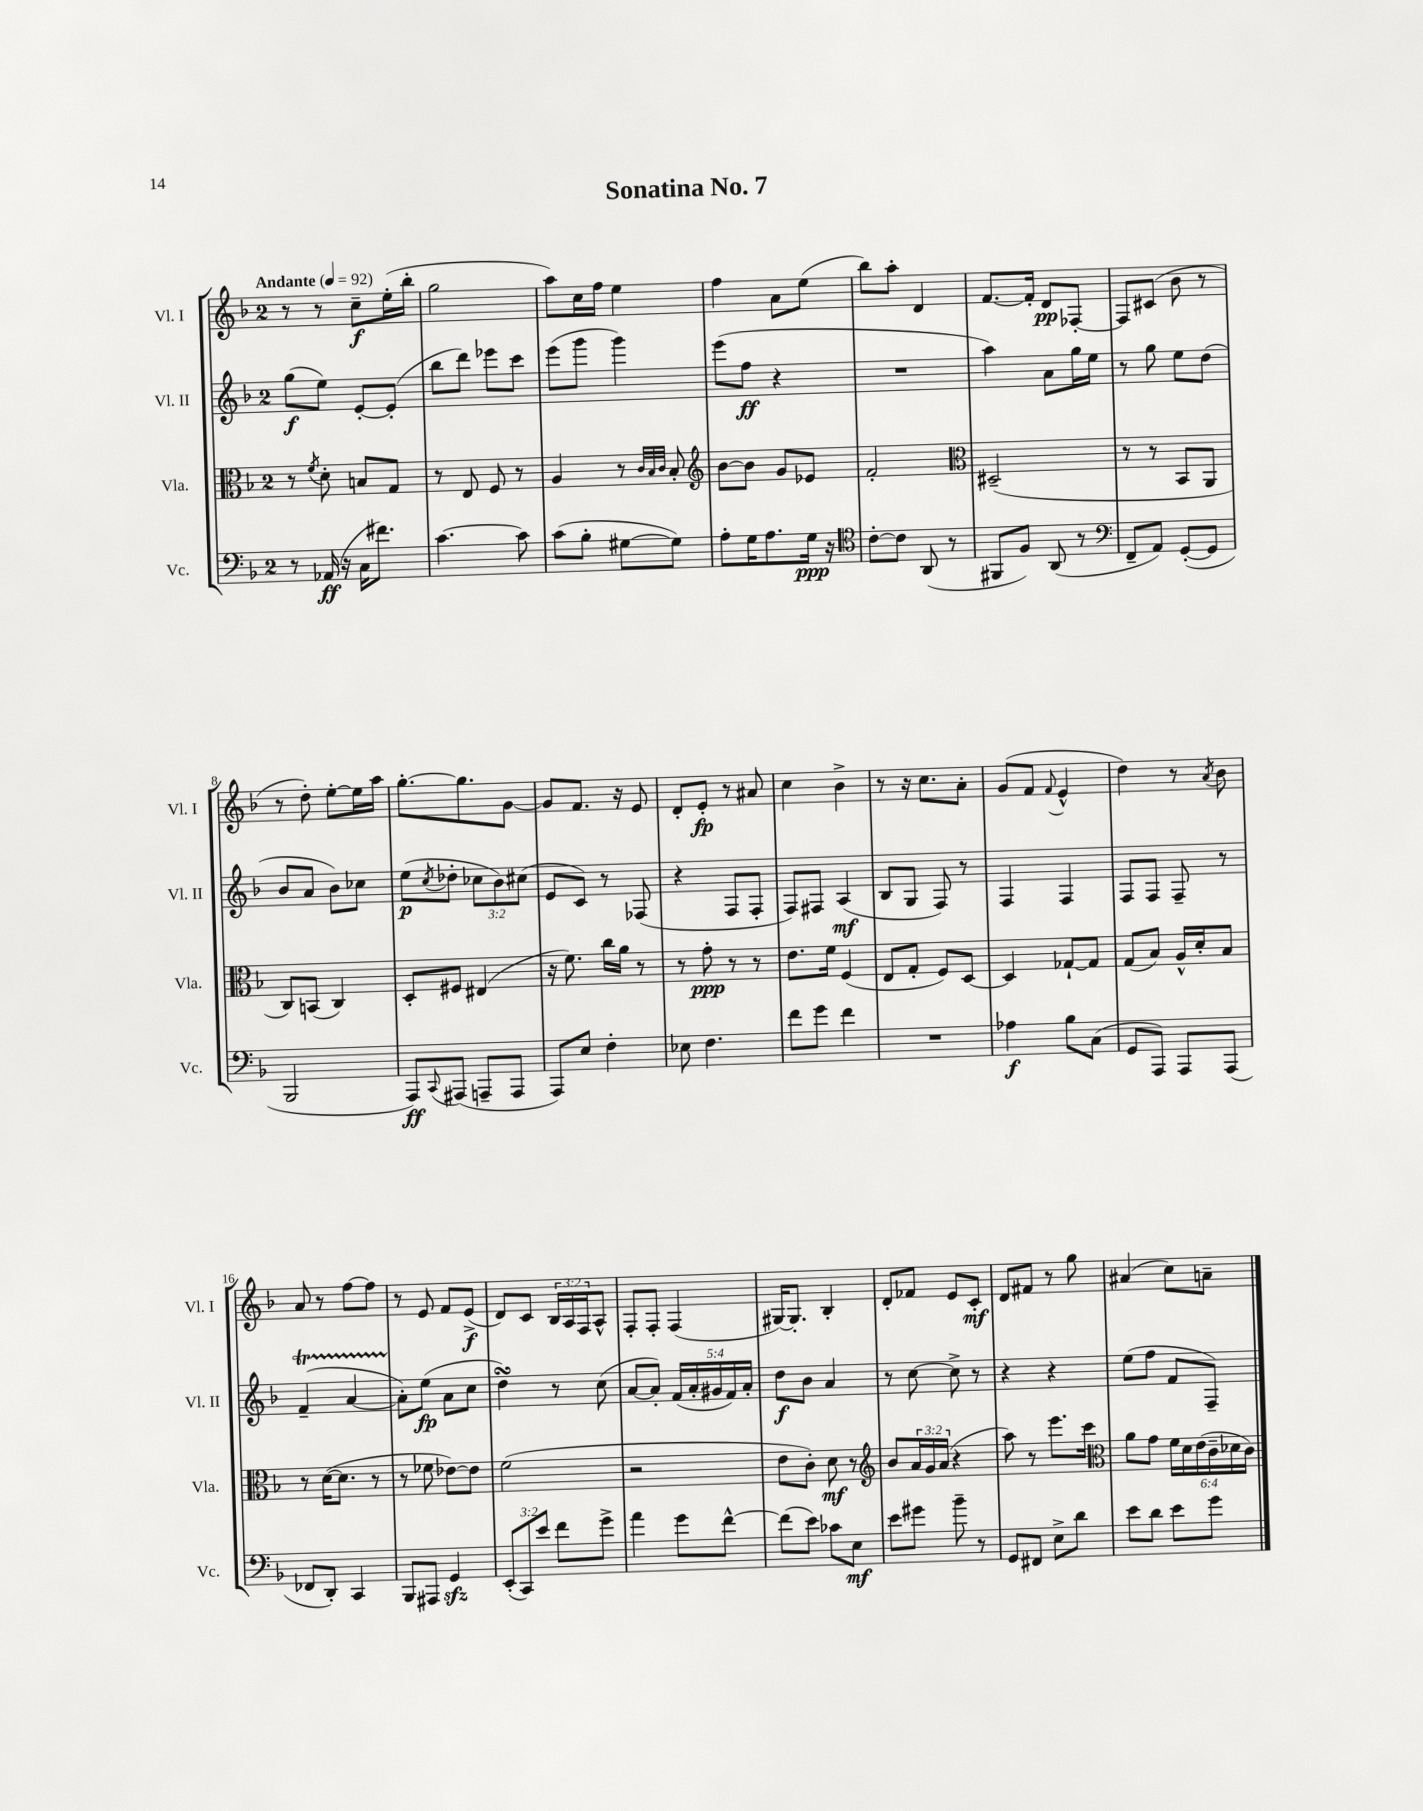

**kern	**dynam	**kern	**dynam	**kern	**dynam	**kern	**dynam
*part4	*part4	*part3	*part3	*part2	*part2	*part1	*part1
*staff4	*staff4	*staff3	*staff3	*staff2	*staff2	*staff1	*staff1
*I"Vc.	*	*I"Vla.	*	*I"Vl. II	*	*I"Vl. I	*
*I'Vc.	*	*I'Vla.	*	*I'Vl. II	*	*I'Vl. I	*
*clefF4	*	*clefC3	*	*clefG2	*	*clefG2	*
*k[b-]	*	*k[b-]	*	*k[b-]	*	*k[b-]	*
*M2/4	*	*M2/4	*	*M2/4	*	*M2/4	*
*MM92	*	*MM92	*	*MM92	*	*MM92	*
=1	=1	=1	=1	=1	=1	=1	=1
!	!	!	!	!	!	!LO:TX:a:B:t=Andante	!
8r	.	8r	.	(8gg\L	f	8r	.
.	.	8qf/	.	.	.	.	.
(16AA-X/	ff	8d'\	.	8ee\J)	.	8r	.
16r	.	.	.	.	.	.	.
16C\KL	.	8Bn/L	.	[8e'/L	.	8cc~\L	f
8.f#X\J)	.	.	.	.	.	.	.
.	.	8G/J	.	(8e'/J]	.	(16ee'\L	.
.	.	.	.	.	.	16bb-'\JJ	.
=2	=2	=2	=2	=2	=2	=2	=2
[4.c\	.	8r	.	8bb-\L	.	2gg\	.
.	.	8E/	.	8ddd\J)	.	.	.
.	.	8F/	.	8eee-X\L	.	.	.
8c\]	.	8r	.	8ccc\J	.	.	.
=3	=3	=3	=3	=3	=3	=3	=3
(8c\L	.	4A/	.	(8eee\L	.	8aa\L)	.
8B-'\J	.	.	.	8ggg\J	.	16cc\L	.
.	.	.	.	.	.	16ff\JJ	.
[8G#X\L	.	8r	.	4ggg\)	.	4ee\	.
.	.	32qqc/LLL	.	.	.	.	.
.	.	32qqB-/	.	.	.	.	.
.	.	32qqc/JJJ	.	.	.	.	.
8G#\J])	.	8B-'/	.	.	.	.	.
=4	=4	=4	=4	=4	=4	=4	=4
*	*	*clefG2	*	*	*	*	*
8A'\L	.	[8b-\L	.	(8eee\L	.	4ff\	.
16G\K	.	8b-\J]	.	8ff\J	ff	.	.
8.A\	.	.	.	.	.	.	.
.	.	8g/L	.	4r	.	8a\L	.
16G\Jk	ppp	8e-X/J	.	.	.	(8ee\J	.
16r	.	.	.	.	.	.	.
=5	=5	=5	=5	=5	=5	=5	=5
*clefC4	*	*	*	*	*	*	*
[8c'\L	.	2f'/	.	2r	.	8bb-\L)	.
8c\J]	.	.	.	.	.	8aa'\J	.
(8AA/	.	.	.	.	.	4d/	.
8r	.	.	.	.	.	.	.
=6	=6	=6	=6	=6	=6	=6	=6
*	*	*clefC3	*	*	*	*	*
8FF#X/L	.	(2D#X~/	.	4aa\)	.	[8.f/L	.
8F/J)	.	.	.	.	.	.	.
.	.	.	.	.	.	16f'/Jk]	.
(8AA/	.	.	.	8a\L	.	8d/L	pp
8r	.	.	.	16gg\L	.	[8F-X'/J	.
.	.	.	.	16ee\JJ	.	.	.
=7	=7	=7	=7	=7	=7	=7	=7
*clefF4	*	*	*	*	*	*	*
8FF~/L	.	8r	.	8r	.	8F-/L]	.
8AA/J)	.	8r	.	8gg\	.	(8c#X/J	.
([8GG'/L	.	8BB-/L	.	8ee\L	.	8b-\	.
8GG/J]	.	8AA/J	.	(8dd\J	.	8r	.
!!LO:LB:g=z
=8	=8	=8	=8	=8	=8	=8	=8
2BBB-/	.	8C/L)	.	8b-/L	.	8r	.
.	.	(8BBn/J	.	8a/J	.	8dd'\)	.
.	.	4C/)	.	8b-\L)	.	[8ee'\L	.
.	.	.	.	8cc-X\J	.	16ee\L]	.
.	.	.	.	.	.	16aa\JJ	.
=9	=9	=9	=9	=9	=9	=9	=9
8AAA/L)	ff	8D'/L	.	(8ee\L	p	[8.gg'\L	.
8qqCC/	.	.	.	8qcc/	.	.	.
(8AAA#X/J	.	8F#X/J	.	8dd-X'\J	.	.	.
.	.	.	.	.	.	8.gg\]	.
8AAAn~/L	.	(4E#X/	.	12cc-X\L	.	.	.
.	.	.	.	12b-\)	.	.	.
8AAA/J	.	.	.	.	.	[8g\J	.
.	.	.	.	(12cc#X\J	.	.	.
=10	=10	=10	=10	=10	=10	=10	=10
8AAA/L)	.	16r	.	8e/L	.	8g/L]	.
.	.	8.f\)	.	.	.	.	.
8E/J	.	.	.	8c/J)	.	8.f/J	.
4F'\	.	16cc\LL	.	8r	.	.	.
.	.	16a\JJ	.	.	.	16r	.
.	.	8r	.	(8F-X/	.	8e/	.
=11	=11	=11	=11	=11	=11	=11	=11
8E-X\	.	8r	.	4r	.	8d'/L	.
4.F\	.	8g'\	ppp	.	.	8e'/J	fp
.	.	8r	.	8F/L	.	8r	.
.	.	8r	.	8F'/J	.	8a#X/	.
=12	=12	=12	=12	=12	=12	=12	=12
8f\L	.	8.e\L	.	8F/L)	.	4cc\	.
8g\J	.	.	.	8F#X/J	.	.	.
.	.	16f\Jk	.	.	.	.	.
4f\	.	(4F/	.	(4A/	mf	4b-^\	.
=13	=13	=13	=13	=13	=13	=13	=13
2r	.	8E/L	.	8B-/L	.	8r	.
.	.	8G'/J	.	8G/J	.	16r	.
.	.	.	.	.	.	8.cc\L	.
.	.	8F/L)	.	8F/)	.	.	.
.	.	[8D/J	.	8r	.	8a'\J	.
=14	=14	=14	=14	=14	=14	=14	=14
4A-X\	f	4D/]	.	4F/	.	(8g/L	.
.	.	.	.	.	.	8f/J	.
.	.	.	.	.	.	8qqf/	.
8B-\L	.	[8G-X`/L	.	4F/	.	4e^^/	.
(8C\J	.	8G-/J]	.	.	.	.	.
=15	=15	=15	=15	=15	=15	=15	=15
8GG/L	.	(8G/L	.	8F/L	.	4dd\)	.
8AAA/J)	.	8B-/J)	.	8F/J	.	.	.
8AAA/L	.	16A^^/LL	.	8F~/	.	8r	.
.	.	16d'/J	.	.	.	.	.
.	.	.	.	.	.	8qa/	.
(8AAA/J	.	8B-/J	.	8r	.	8b-\	.
!!LO:LB:g=z
=16	=16	=16	=16	=16	=16	=16	=16
8FF-X/L	.	8r	.	(4fT~/	.	8a/	.
8DD'/J)	.	([16d\KL	.	.	.	8r	.
.	.	8.d\J]	.	.	.	.	.
4CC/	.	.	.	[4aTTT/	.	[8ff\L	.
.	.	8r	.	.	.	8ff\J]	.
=17	=17	=17	=17	=17	=17	=17	=17
8BBB-/L	.	8r	.	8a'\L])	.	8r	.
8AAA#X/J	.	8f-X\	.	(8ee\J	fp	8e/	.
4GGzz/	.	[8e-X\L)	.	8a\L	.	8f/L	.
.	.	8e-\J]	.	8cc\J	.	(8e^/J	f
=18	=18	=18	=18	=18	=18	=18	=18
(12EE'/L	.	(2f\	.	4ddsSSS\)	.	8d/L)	.
12CC/)	.	.	.	.	.	.	.
.	.	.	.	.	.	8c/J	.
12e/J	.	.	.	.	.	.	.
8f\L	.	.	.	8r	.	24B-/LL	.
.	.	.	.	.	.	24A/	.
.	.	.	.	.	.	24F/J	.
8g^\J	.	.	.	(8cc\	.	8A^^/J	.
=19	=19	=19	=19	=19	=19	=19	=19
4a\	.	2r	.	[8a/L	.	8F'/L	.
.	.	.	.	8a'/J])	.	8F'/J	.
8g\L	.	.	.	(20f/LL	.	(4F/	.
.	.	.	.	20a'/	.	.	.
.	.	.	.	20g#X/	.	.	.
[8f^^\J	.	.	.	.	.	.	.
.	.	.	.	20f/)	.	.	.
.	.	.	.	20a'/JJ	.	.	.
=20	=20	=20	=20	=20	=20	=20	=20
(8f\L]	.	8e\L	.	8dd\L	f	[16G#X/KL)	.
.	.	.	.	.	.	8.G#'/J]	.
8e\J)	.	8c'\J)	.	8b-\J	.	.	.
8c-X\L	.	8d\	mf	4a/	.	4B-'/	.
8E\J	mf	8r	.	.	.	.	.
=21	=21	=21	=21	=21	=21	=21	=21
*	*	*clefG2	*	*	*	*	*
8e\L	.	8b-/L	.	8r	.	8d'/L	.
8g#X\J	.	24a/L	.	[8cc\	.	8f-X/J	.
.	.	24g/	.	.	.	.	.
.	.	(24a/JJ	.	.	.	.	.
8b-~\	.	4r	.	8cc^\]	.	8e/L	.
8r	.	.	.	8r	.	8c'/J	mf
=22	=22	=22	=22	=22	=22	=22	=22
8GG/L	.	8aa\)	.	4r	.	8d/L	.
8FF#X/J	.	8r	.	.	.	8f#X/J	.
8E^\L	.	8.eee\L	.	4r	.	8r	.
8d\J	.	.	.	.	.	8gg\	.
.	.	16ccc\Jk	.	.	.	.	.
=23	=23	=23	=23	=23	=23	=23	=23
*	*	*clefC3	*	*	*	*	*
8e\L	.	8a\L	.	(8ee\L	.	(4a#X/	.
8d\J	.	8g\J	.	8ff\J	.	.	.
8e\L	.	24f\LL	.	8f/L	.	8cc\L)	.
.	.	24d\	.	.	.	.	.
.	.	(24e\	.	.	.	.	.
8g\J	.	24c~\	.	8F~/J)	.	8an~\J	.
.	.	24d-X\	.	.	.	.	.
.	.	24c\JJ)	.	.	.	.	.
==	==	==	==	==	==	==	==
*-	*-	*-	*-	*-	*-	*-	*-
